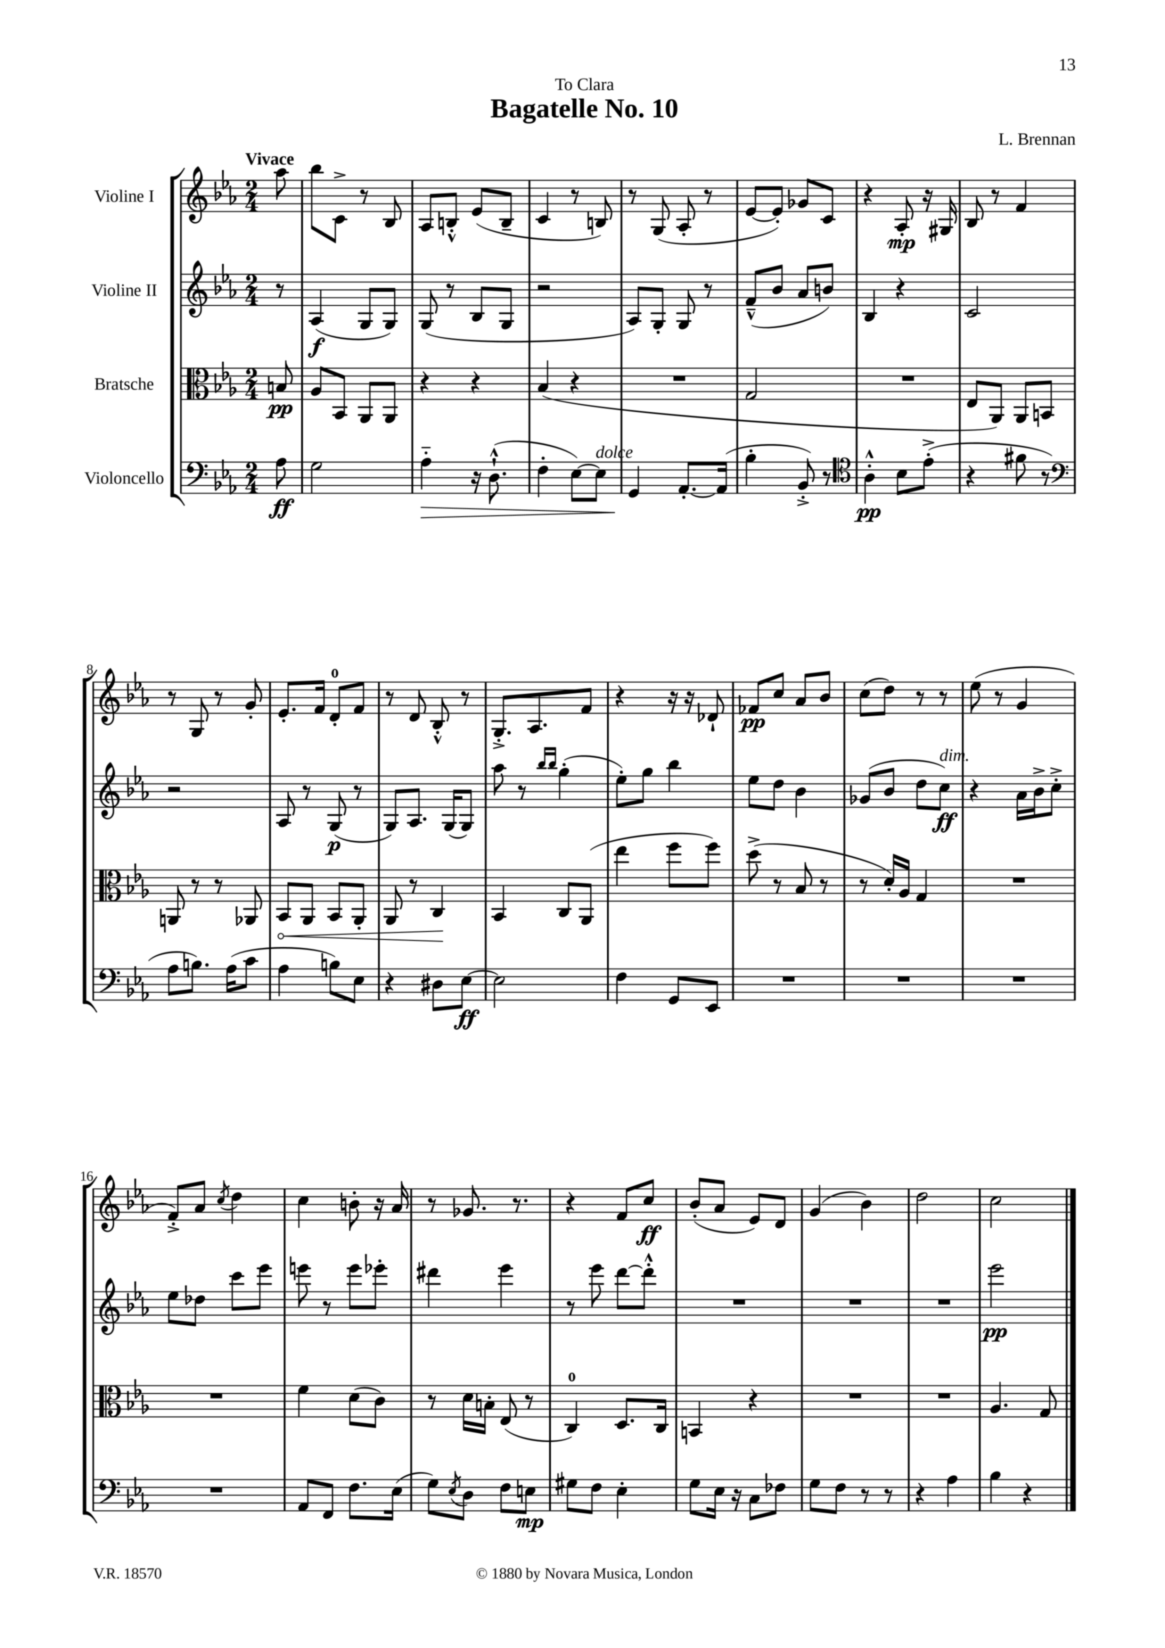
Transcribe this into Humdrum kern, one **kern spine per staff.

**kern	**dynam	**kern	**dynam	**kern	**dynam	**kern	**dynam
*part4	*part4	*part3	*part3	*part2	*part2	*part1	*part1
*staff4	*staff4	*staff3	*staff3	*staff2	*staff2	*staff1	*staff1
*I"Violoncello	*	*I"Bratsche	*	*I"Violine II	*	*I"Violine I	*
*clefF4	*	*clefC3	*	*clefG2	*	*clefG2	*
*k[b-e-a-]	*	*k[b-e-a-]	*	*k[b-e-a-]	*	*k[b-e-a-]	*
*M2/4	*	*M2/4	*	*M2/4	*	*M2/4	*
=	=	=	=	=	=	=	=
!	!	!	!	!	!	!LO:TX:a:B:t=Vivace	!
8A-\	ff	8Bn/	pp	8r	.	8aa-\	.
=1	=1	=1	=1	=1	=1	=1	=1
2G\	.	8A-/L	.	(4A-/	f	8bb-\L	.
.	.	8BB-/J	.	.	.	8c^\J	.
.	.	8AA-/L	.	8G/L	.	8r	.
.	.	8AA-/J	.	8G/J)	.	8B-/	.
=2	=2	=2	=2	=2	=2	=2	=2
!	!LO:HP:b	!	!	!	!	!	!
4A-\	>	4r	.	(8G/	.	8A-/L	.
.	.	.	.	8r	.	8Bn'^^/J	.
16r	.	4r	.	8B-/L	.	(8e-/L	.
(8.D`^^\	.	.	.	.	.	.	.
.	.	.	.	8G/J	.	8B~/J	.
=3	=3	=3	=3	=3	=3	=3	=3
4F'\	.	(4B-/	.	2r	.	4c/	.
[8E-\L)	.	4r	.	.	.	8r	.
!LO:TX:a:i:t=dolce	!	!	!	!	!	!	!
8E-\J]	.	.	.	.	.	8Bn/)	.
=4	=4	=4	=4	=4	=4	=4	=4
4GG/	.	2r	.	8A-/L)	.	8r	.
.	.	.	.	8G'/J	.	(8G/	.
[8.AA-'/L	]	.	.	8G/	.	8A-'/	.
.	.	.	.	8r	.	8r	.
(16AA-/Jk]	.	.	.	.	.	.	.
=5	=5	=5	=5	=5	=5	=5	=5
4B-'\	.	2G/	.	(8f~^^/L	.	[8e-/L	.
.	.	.	.	8b-/J	.	8e-'/J])	.
8BB-'^/)	.	.	.	8a-/L	.	8g-X/L	.
8r	.	.	.	8bn/J)	.	8c/J	.
=6	=6	=6	=6	=6	=6	=6	=6
*clefC4	*	*	*	*	*	*	*
4A-'^^\	pp	2r	.	4B-/	.	4r	.
8B-\L	.	.	.	4r	.	8A-'/	mp
(8e-'^\J	.	.	.	.	.	16r	.
.	.	.	.	.	.	16G#X/	.
=7	=7	=7	=7	=7	=7	=7	=7
4r	.	8E-/L	.	2c/	.	8B-/	.
.	.	8AA-/J)	.	.	.	8r	.
8f#X\	.	8AA-/L	.	.	.	4f/	.
8r	.	8BBn/J	.	.	.	.	.
!!LO:LB:g=z
=8	=8	=8	=8	=8	=8	=8	=8
*clefF4	*	*	*	*	*	*	*
8A-\L	.	8AAn/	.	2r	.	8r	.
8.Bn\J)	.	8r	.	.	.	8G/	.
.	.	8r	.	.	.	8r	.
(16A-\KL	.	.	.	.	.	.	.
8c\J	.	8AA-X/	.	.	.	8g'/	.
=9	=9	=9	=9	=9	=9	=9	=9
!	!	!	!LO:HP:b	!	!	!	!
4A-\	.	8BB-/L	<	8A-/	.	8.e-'/L	.
.	.	8AA-/J	.	8r	.	.	.
.	.	.	.	.	.	16f/Jk	.
8Bn\L)	.	8BB-/L	.	(8G/	p	8d'/L	.
8E-\J	.	8AA-'/J	.	8r	.	8f/J	.
=10	=10	=10	=10	=10	=10	=10	=10
4r	.	8AA-/	.	8G/L)	.	8r	.
.	.	8r	.	8.A-/J	.	8d/	.
8D#X\L	.	4C/	.	.	.	8B-'^^/	.
.	.	.	.	(16G/KL	.	.	.
[8E-\J	ff	.	.	8G/J)	.	8r	.
.	.	.	[	.	.	.	.
=11	=11	=11	=11	=11	=11	=11	=11
2E-\]	.	4BB-/	.	8aa-\	.	8.G'^/L	.
.	.	.	.	8r	.	.	.
.	.	.	.	.	.	8.A-/	.
.	.	.	.	16qqbb-/LL	.	.	.
.	.	.	.	16qqbb-/JJ	.	.	.
.	.	8C/L	.	(4gg'\	.	.	.
.	.	(8AA-/J	.	.	.	8f/J	.
=12	=12	=12	=12	=12	=12	=12	=12
4F\	.	4ee-\	.	8ee-'\L)	.	4r	.
.	.	.	.	8gg\J	.	.	.
8GG/L	.	8ff\L	.	4bb-\	.	16r	.
.	.	.	.	.	.	16r	.
8EE-/J	.	8ff\J)	.	.	.	8d-X`/	.
=13	=13	=13	=13	=13	=13	=13	=13
2r	.	(8dd^\	.	8ee-\L	.	8f-X/L	pp
.	.	8r	.	8dd\J	.	8cc/J	.
.	.	8B-/	.	4b-\	.	8a-/L	.
.	.	8r	.	.	.	8b-/J	.
=14	=14	=14	=14	=14	=14	=14	=14
2r	.	8r	.	(8g-X/L	.	(8cc\L	.
.	.	16d'/LL)	.	8b-/J	.	8dd\J)	.
.	.	16A-/JJ	.	.	.	.	.
.	.	4G/	.	8dd\L	.	8r	.
!	!	!	!	!LO:TX:a:i:t=dim.	!	!	!
.	.	.	.	8cc\J)	ff	8r	.
=15	=15	=15	=15	=15	=15	=15	=15
2r	.	2r	.	4r	.	(8ee-\	.
.	.	.	.	.	.	8r	.
.	.	.	.	16a-\LL	.	4g/	.
.	.	.	.	16b-^\J	.	.	.
.	.	.	.	8cc'^\J	.	.	.
!!LO:LB:g=z
=16	=16	=16	=16	=16	=16	=16	=16
2r	.	2r	.	8ee-\L	.	8f'^/L)	.
.	.	.	.	8dd-X\J	.	8a-/J	.
.	.	.	.	.	.	8qcc/	.
.	.	.	.	8ccc\L	.	4dd\	.
.	.	.	.	8eee-\J	.	.	.
=17	=17	=17	=17	=17	=17	=17	=17
8AA-/L	.	4f\	.	8eeen\	.	4cc\	.
8FF/J	.	.	.	8r	.	.	.
8.F\L	.	(8d\L	.	8eee\L	.	8bn'\	.
.	.	8c\J)	.	8eee-X'\J	.	16r	.
(16E-\Jk	.	.	.	.	.	16a-/	.
=18	=18	=18	=18	=18	=18	=18	=18
8G\L)	.	8r	.	4ddd#X\	.	8r	.
8qE-/	.	.	.	.	.	.	.
8D\J	.	16d\LL	.	.	.	8.g-X/	.
.	.	16Bn'\JJ	.	.	.	.	.
8F\L	.	(8E-/	.	4eee-\	.	.	.
.	.	.	.	.	.	8.r	.
8En\J	mp	8r	.	.	.	.	.
=19	=19	=19	=19	=19	=19	=19	=19
8G#X\L	.	4C/)	.	8r	.	4r	.
8F\J	.	.	.	8eee-\	.	.	.
4E-'\	.	8.D/L	.	[8ddd\L	.	8f/L	.
.	.	.	.	8ddd'^^\J]	.	8cc/J	ff
.	.	16C/Jk	.	.	.	.	.
=20	=20	=20	=20	=20	=20	=20	=20
8G\L	.	4BBn/	.	2r	.	(8b-'/L	.
16E-\Jk	.	.	.	.	.	8a-/J	.
16r	.	.	.	.	.	.	.
8C\L	.	4r	.	.	.	8e-/L)	.
8F-X\J	.	.	.	.	.	8d/J	.
=21	=21	=21	=21	=21	=21	=21	=21
8G\L	.	2r	.	2r	.	(4g/	.
8F\J	.	.	.	.	.	.	.
8r	.	.	.	.	.	4b-\)	.
8r	.	.	.	.	.	.	.
=22	=22	=22	=22	=22	=22	=22	=22
4r	.	2r	.	2r	.	2dd\	.
4A-\	.	.	.	.	.	.	.
=23	=23	=23	=23	=23	=23	=23	=23
4B-\	.	4.A-/	.	2eee-\	pp	2cc\	.
4r	.	.	.	.	.	.	.
.	.	8G/	.	.	.	.	.
==	==	==	==	==	==	==	==
*-	*-	*-	*-	*-	*-	*-	*-
